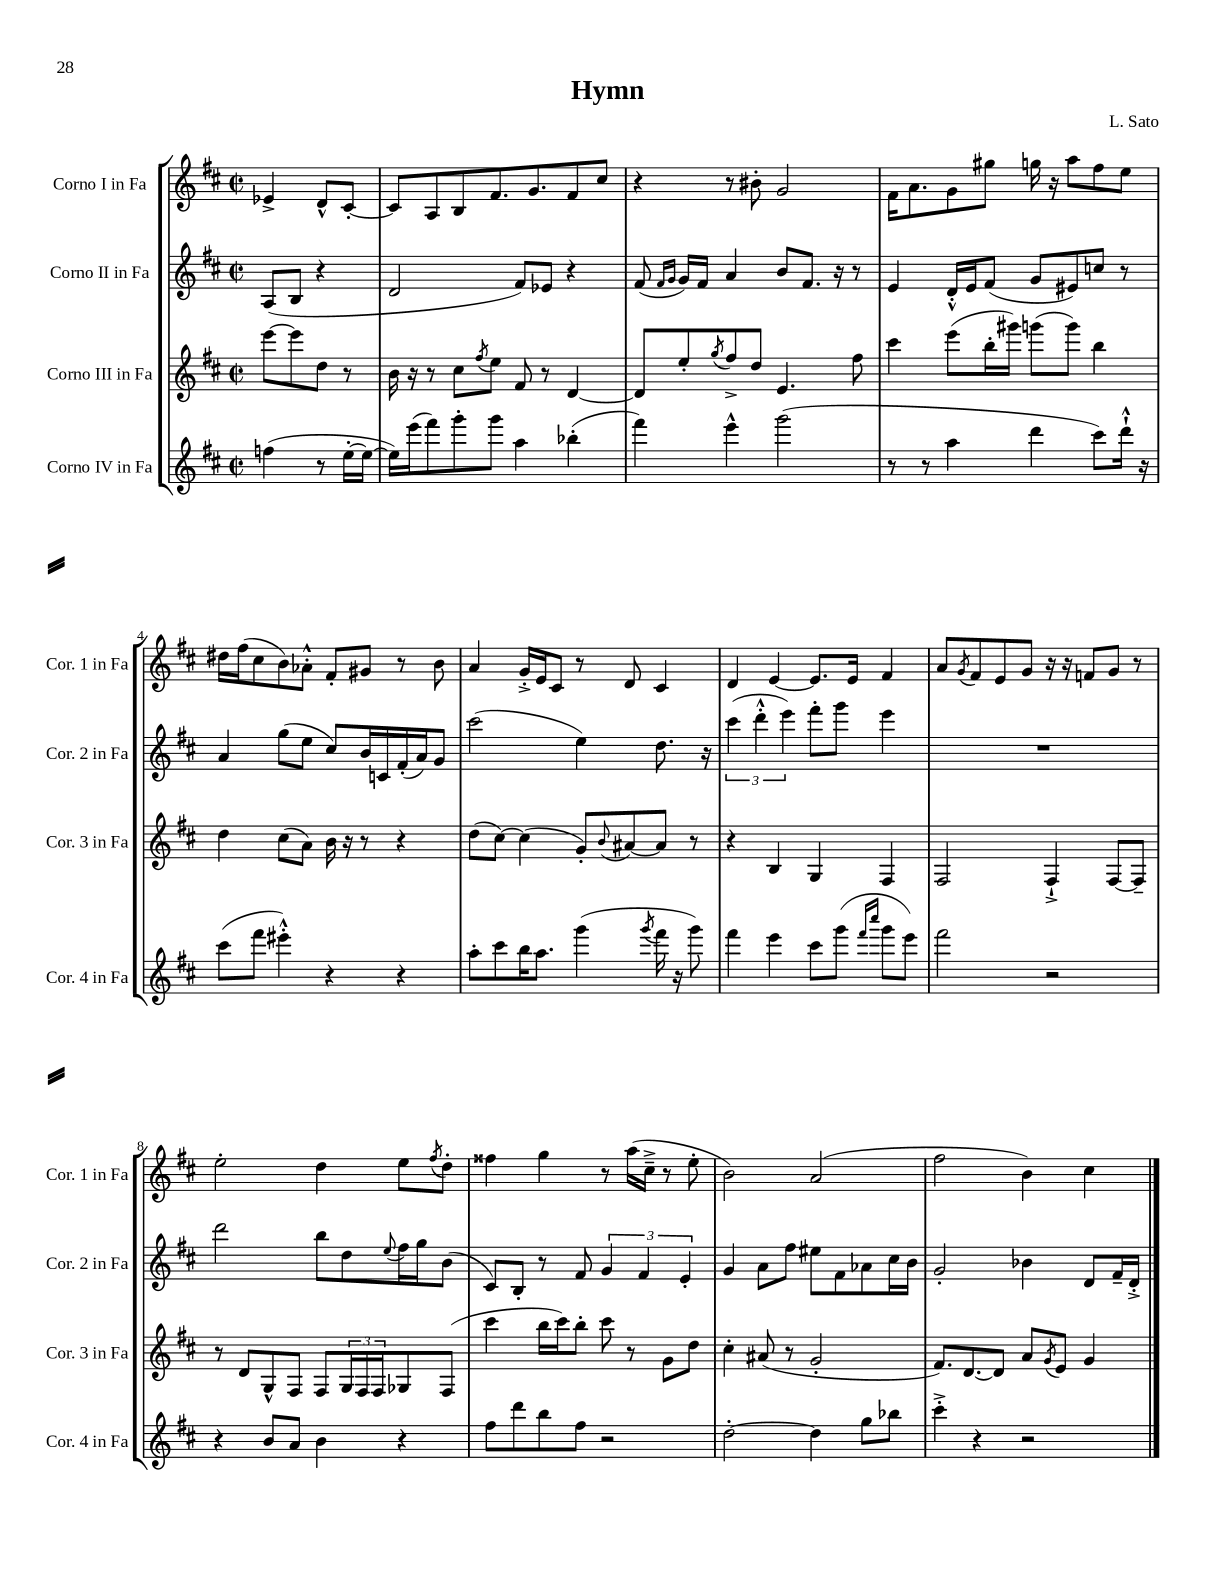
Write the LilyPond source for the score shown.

\header { title = "Hymn" composer = "L. Sato" }
<<
\new StaffGroup <<
\new Staff = "s0" \with { instrumentName = "Corno I in Fa" shortInstrumentName = "Cor. 1 in Fa" } {
    \clef treble \key d \major \defaultTimeSignature \time 2/2 \partial 2
    ees'4-> d'8-^ cis'8~-. |
    cis'8 a8 b8 fis'8. g'8. fis'8 cis''8 |
    r4 r8 bis'8-. g'2 |
    fis'16 a'8. g'8 gis''8 g''16 r16 a''8 fis''8 e''8 |
    dis''16 fis''16( cis''8 b'8) aes'8-.-^ fis'8-. gis'8 r8 b'8 |
    a'4 g'16-.-> e'16 cis'8 r8 d'8 cis'4 |
    d'4 e'4~ e'8. e'16 fis'4 |
    a'8 \acciaccatura { g'8 } fis'8 e'8 g'8 r16 r16 f'8 g'8 r8 |
    e''2-. d''4 e''8 \acciaccatura { fis''8 } d''8-. |
    fisis''4 g''4 r8 a''16( cis''16---> r8 e''8-. |
    b'2) a'2( |
    fis''2 b'4) cis''4 \bar "|." |
}
\new Staff = "s1" \with { instrumentName = "Corno II in Fa" shortInstrumentName = "Cor. 2 in Fa" } {
    \clef treble \key d \major \defaultTimeSignature \time 2/2 \partial 2
    a8( b8 r4 |
    d'2 fis'8) ees'8 r4 |
    fis'8( \grace { fis'16 g'16 } g'16) fis'16 a'4 b'8 fis'8. r16 r8 |
    e'4 d'16-.-^ e'16 fis'8( g'8 eis'8) c''8 r8 |
    a'4 g''8( e''8 cis''8) b'16 c'16 fis'16-.( a'16) g'8 |
    cis'''2( e''4) d''8. r16 |
    \tuplet 3/2 { cis'''4( d'''4-.-^ e'''4) } fis'''8-. g'''8 e'''4 |
    R1 |
    d'''2 b''8 d''8 \appoggiatura { e''8 } fis''16 g''16 b'8( |
    cis'8) b8-. r8 fis'8 \tuplet 3/2 { g'4 fis'4 e'4-. } |
    g'4 a'8 fis''8 eis''8 fis'8 aes'8 cis''16 b'16 |
    g'2-. bes'4 d'8 fis'16-- d'16-.-> \bar "|." |
}
\new Staff = "s2" \with { instrumentName = "Corno III in Fa" shortInstrumentName = "Cor. 3 in Fa" } {
    \clef treble \key d \major \defaultTimeSignature \time 2/2 \partial 2
    e'''8~ e'''8 d''8 r8 |
    b'16 r16 r8 cis''8 \acciaccatura { fis''8 } e''8 fis'8 r8 d'4~ |
    d'8 e''8-. \acciaccatura { g''8 } fis''8-> d''8 e'4. fis''8 |
    cis'''4 e'''8( b''16-. gis'''16) g'''8( g'''8) b''4 |
    d''4 cis''8( a'8) b'16 r16 r8 r4 |
    d''8( cis''8~) cis''4( g'8-.) \appoggiatura { b'8 } ais'8~ ais'8 r8 |
    r4 b4 g4 fis4 |
    fis2 fis4-!-> fis8~ fis8-- |
    r8 d'8 g8-^ fis8 fis8 \tuplet 3/2 { g16 fis16 fis16 } ges8 fis8( |
    cis'''4 b''16 cis'''16) b''8-. cis'''8 r8 g'8 d''8 |
    cis''4-. ais'8( r8 g'2-. |
    fis'8.) d'8.~ d'8 a'8 \acciaccatura { g'8 } e'8 g'4 \bar "|." |
}
\new Staff = "s3" \with { instrumentName = "Corno IV in Fa" shortInstrumentName = "Cor. 4 in Fa" } {
    \clef treble \key d \major \defaultTimeSignature \time 2/2 \partial 2
    f''4( r8 e''16~-. e''16~ |
    e''16) e'''16( fis'''8) g'''8-. g'''8 a''4 bes''4-.( |
    fis'''4) e'''4-^ g'''2( |
    r8 r8 a''4 d'''4 cis'''8) d'''16-!-^ r16 |
    cis'''8( fis'''8 eis'''4-.-^) r4 r4 |
    a''8-. cis'''8 b''16 a''8. g'''4( \acciaccatura { g'''8 } fis'''16 r16 g'''8) |
    fis'''4 e'''4 cis'''8 g'''8( \grace { fis'''16 cis''''16 } g'''8 e'''8) |
    fis'''2 r2 |
    r4 b'8 a'8 b'4 r4 |
    fis''8 d'''8 b''8 fis''8 r2 |
    d''2~-. d''4 g''8 bes''8 |
    cis'''4-.-> r4 r2 \bar "|." |
}
>>
>>
